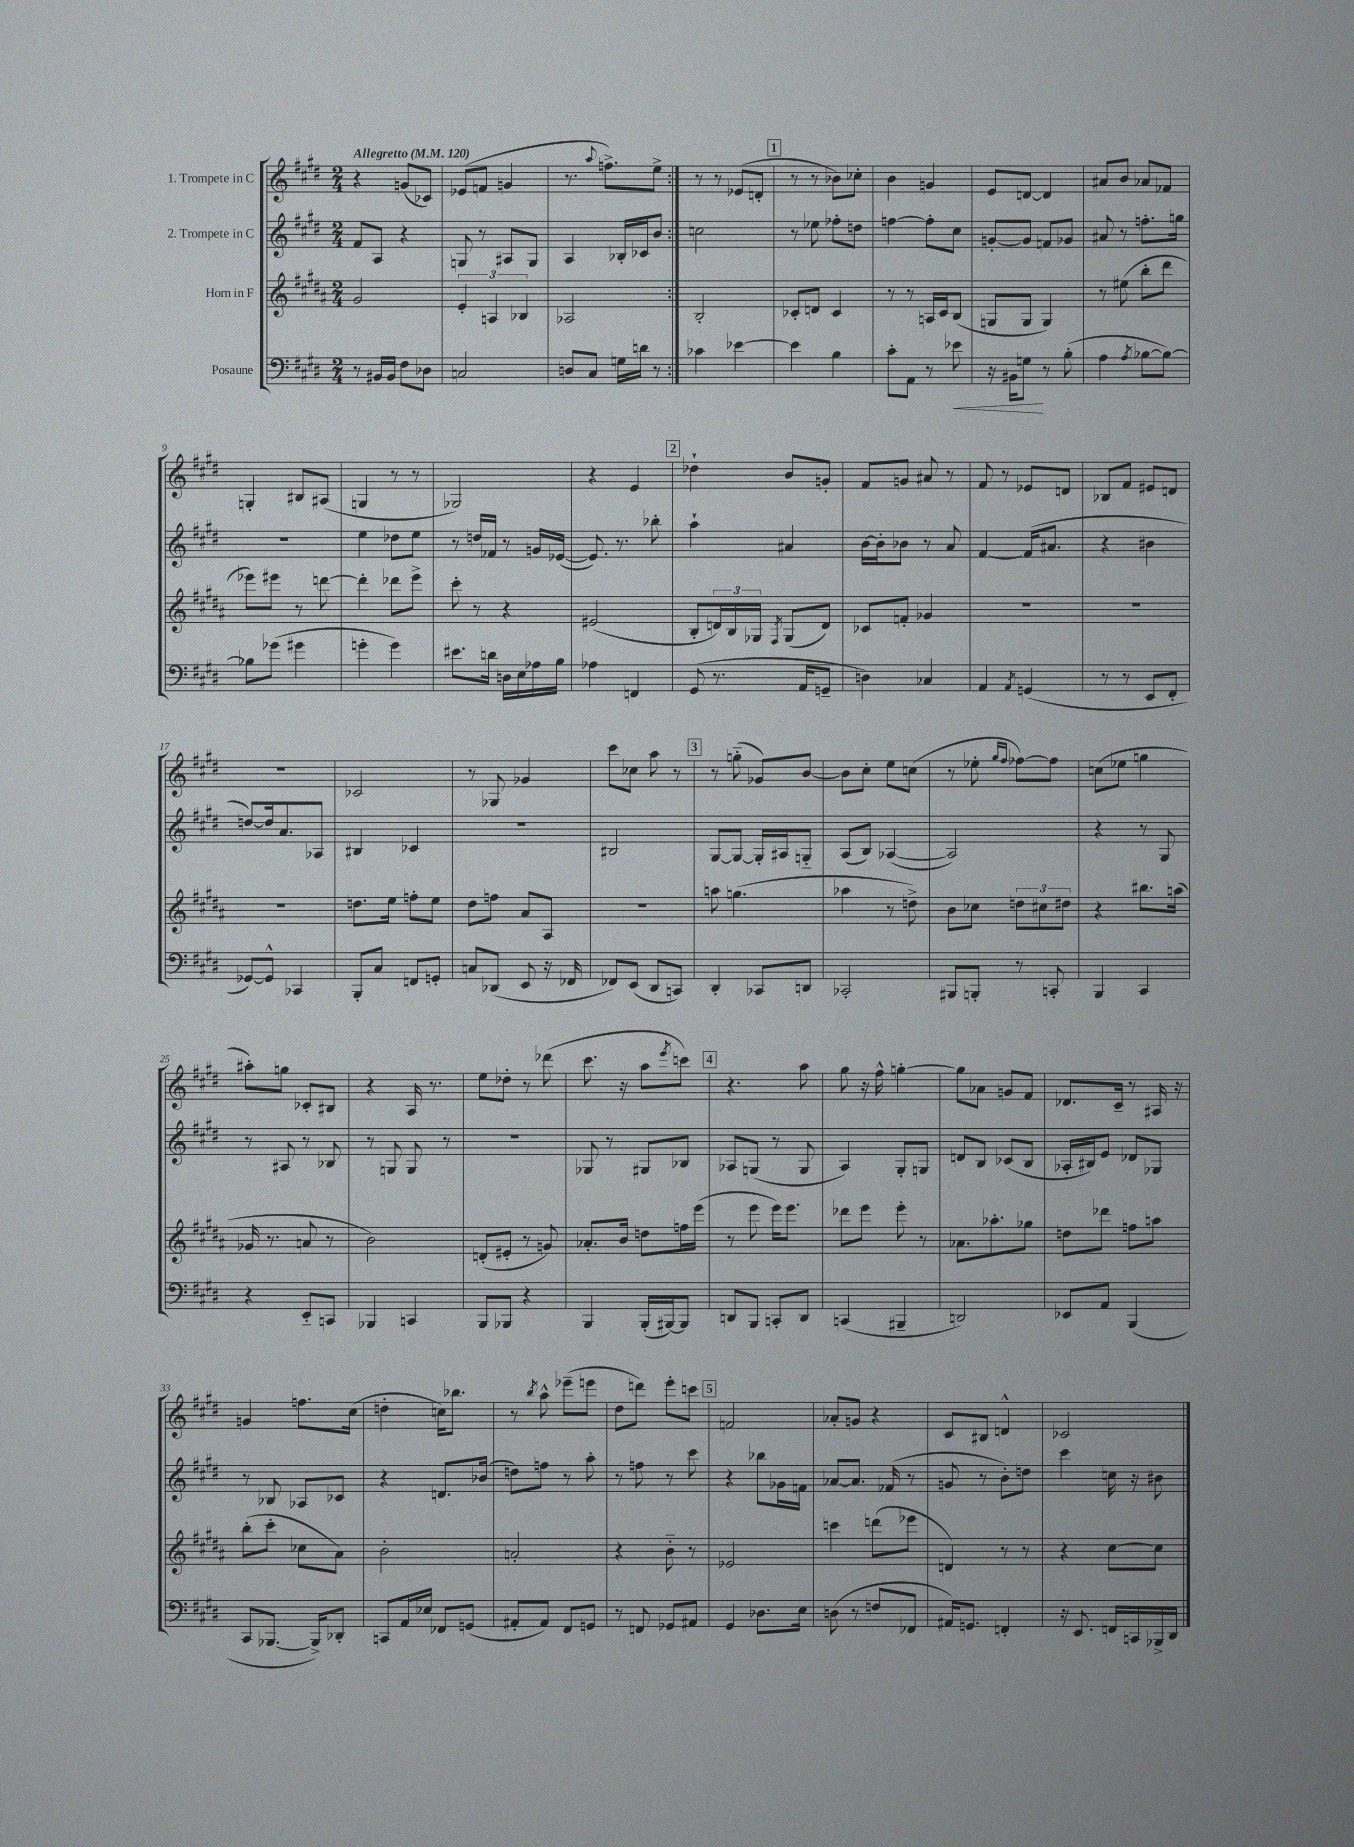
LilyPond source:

<<
\new StaffGroup <<
\new Staff = "s0" \with { instrumentName = "1. Trompete in C" } {
    \clef treble \key e \major \numericTimeSignature \time 2/4 \tempo "Allegretto" 4 = 120
    \repeat volta 2 { r4 g'8( ces'8) |
    ees'8( f'8 g'4 |
    r8. \appoggiatura { a''8 } f''8.->) e''8-> | }
    r8 r8 ees'8( d'8-. |
    \mark \markup { \box "1" } r8 r8 bes'8) ces''8-. |
    b'4 g'4 |
    e'8 d'8~ d'4 |
    ais'8 b'8 aes'8 fes'8 |
    g4-. bis8 ais8( |
    g4 r8 r8 |
    ges2) |
    r4 e'4 |
    \mark \markup { \box "2" } des''4-! b'8 g'8-. |
    fis'8 g'8 ais'8 r8 |
    fis'8 r8 ees'8 d'8 |
    bes8 fis'8 eis'8 d'8 |
    R2 |
    ces'2 |
    r8 ges8 ges'4 |
    cis'''8 ces''8 a''8 r8 |
    \mark \markup { \box "3" } r8 g''8-_( ges'8) b'8~ |
    b'8 cis''8-. e''8 c''8( |
    r8 ees''8-. \grace { gis''16 fis''16 } fes''8~) fes''8 |
    c''8( ees''8 g''4 |
    ais''8-.) g''8 ces'8-. bis8 |
    r4 a16 r8. |
    e''8 des''8-. r8 des'''8( |
    cis'''8. r16 a''8 \acciaccatura { e'''8 } c'''8) |
    \mark \markup { \box "4" } r4. a''8 |
    gis''8 r16 fis''16-^ g''4~-. |
    g''8 aes'8 g'8 fis'8 |
    des'8. cis'16-- r8 ais16 r16 |
    g'4 f''8. cis''16( |
    d''4-. c''16) bes''8. |
    r8 \acciaccatura { b''8 } a''8-^ ees'''8--( e'''8 |
    dis''8 d'''8) e'''8-. c'''8 |
    \mark \markup { \box "5" } f'2 |
    aes'8-. g'8 r4 |
    cis'8 bis8 d'4-^ |
    ces'2 \bar "|." |
}
\new Staff = "s1" \with { instrumentName = "2. Trompete in C" } {
    \clef treble \key e \major \numericTimeSignature \time 2/4
    \repeat volta 2 { fis'8 a8 r4 |
    g8 r8 ais8 g8 |
    a4 bes16-. ces'16 b'8 | }
    c''2 |
    \mark \markup { \box "1" } r8 ees''8 fes''8-. d''8 |
    f''4~ f''8-. cis''8 |
    g'8~-. g'8 f'8 ges'8 |
    ais'8 r8 f''8.-. g''16 |
    R2 |
    e''4 des''8 e''8 |
    r8 d''16 fes'16 r8 g'16 ees'16~( |
    ees'8.) r8. bes''8-. |
    \mark \markup { \box "2" } a''4-! ais'4 |
    b'16~ b'16-. bes'8 r8 a'8 |
    fis'4~ fis'16( ais'8. |
    r4 bis'4 |
    d''8~) d''16 a'8. aes8 |
    bis4 ces'4 |
    R2 |
    bis2 |
    \mark \markup { \box "3" } gis8~ gis8~ gis16-. ais16 g8-_ |
    a8( b8) aes4~( |
    aes2) |
    r4 r8 gis8 |
    r8 ais8 r8 bes8 |
    r8 g8 g8 r8 |
    R2 |
    ges8 r8 gis8 bes8 |
    \mark \markup { \box "4" } aes8 g8( r8 g8 |
    a4) gis8-. g8 |
    d'8 b8 ces'8( b8 |
    aes16-. bis16) e'8 des'8 ges8 |
    r8 bes8 aes8 ces'8 |
    r4 d'8. bes'16( |
    d''8) f''8 r8 a''8-. |
    r8 f''8 r8 cis'''8 |
    \mark \markup { \box "5" } r4 bes''8 ges'16 f'16 |
    aes'8~ aes'8. fes'16( r8 |
    g'8 r8 b'8-.) d''8 |
    cis'''4 c''16 r16 bis'8 \bar "|." |
}
\new Staff = "s2" \with { instrumentName = "Horn in F" } {
    \clef treble \key b \major \numericTimeSignature \time 2/4
    \repeat volta 2 { gis'2 |
    \tuplet 3/2 { e'4-. a4 bes4 } |
    aes2 | }
    b2-. |
    \mark \markup { \box "1" } ces'8-. d'8 ces'4 |
    r8 r8 a16 cis'16 b8( |
    g8 g8 g4) |
    r8 eis''8( b''8-. dis'''8 |
    ees'''8) eis'''8 r8 d'''8~ |
    d'''4-. des'''8 e'''8-> |
    cis'''8-. r8 r4 |
    eis'2( |
    \mark \markup { \box "2" } b8-. \tuplet 3/2 { d'16) b16 ges16 } \acciaccatura { fis8 } ges8( d'8) |
    ces'8 f'8-. ges'4 |
    R2 |
    R2 |
    R2 |
    d''8. e''16 f''8-. e''8 |
    dis''8 f''8 ais'8 ais8 |
    R2 |
    \mark \markup { \box "3" } a''8 g''4.( |
    aes''4 r8 d''8->) |
    b'8 ces''8 \tuplet 3/2 { d''8 cis''8 dis''8 } |
    r4 bis''8. a''16( |
    ges'16 r8. a'8 r8 |
    b'2) |
    d'8-.( eis'8-. r8 g'8) |
    aes'8.-. b'16 d''8 f''16 e'''16( |
    \mark \markup { \box "4" } r8 e'''8 e'''16) e'''8. |
    des'''8 e'''8 e'''8-. r8 |
    aes'8. aes''8.-. ges''8 |
    d''8 des'''8 f''8 a''8 |
    b''8-.( cis'''8-. ces''8 ais'8) |
    b'2-. |
    a'2-. |
    r4 b'8-_ r8 |
    \mark \markup { \box "5" } ees'2 |
    c'''4 d'''8( ees'''8 |
    d'4) r8 r8 |
    r4 cis''8~ cis''8 \bar "|." |
}
\new Staff = "s3" \with { instrumentName = "Posaune" } {
    \clef bass \key e \major \numericTimeSignature \time 2/4
    \repeat volta 2 { r8 bis,16 bis,16 fis8 des8 |
    c2 |
    d8 cis8 g16 d'16 r8 | }
    ces'4 ees'4~ |
    \mark \markup { \box "1" } ees'4 b4 |
    cis'8-. a,8 r8 ees'8\< |
    r16 bis,16 g8\! r8 b8-.( |
    a4 \acciaccatura { a8 } bes8~ bes8~) |
    bes8 ges'8( gis'4 |
    g'4-. g'4) |
    eis'8. d'16 d16 e16 aes16 b16 |
    aes4 f,4 |
    \mark \markup { \box "2" } gis,8( r8. a,16 g,8-- |
    d4) ces4 |
    a,4 \acciaccatura { a,8 } g,4( |
    r8 r8 e,8 fis,8-. |
    ges,8~) ges,8-^ ces,4 |
    b,,8-. cis8 f,8 g,8-. |
    c8 des,8( e,8 r16 fes,16 |
    fes,8) e,8( dis,8 c,8) |
    \mark \markup { \box "3" } dis,4-. ces,8 d,8 |
    ces,2-. |
    bis,,8 b,,8-. r8 c,8-. |
    b,,4 cis,4 |
    r4 e,8-_ c,8 |
    bes,,4 c,4 |
    b,,8 bes,,8 r4 |
    b,,4 b,,16-.( bis,,16~) bis,,8 |
    \mark \markup { \box "4" } d,8 b,,8 c,8-. d,8 |
    c,4( bis,,4-- |
    d,2) |
    ees,8 a,8 b,,4( |
    cis,8 bes,,8.~ bes,,16->) des,8-. |
    c,8 a,16 ees16 fes,8 g,8( |
    ais,8-. ais,8) fis,8 g,8 |
    r8 f,8 ges,8 ais,8 |
    \mark \markup { \box "5" } gis,4 des8. e16 |
    d8( r8 f8 fes,8 |
    ais,16) g,8. f,4-. |
    r16 e,8. f,16 c,16 bes,,16-> dis,16 \bar "|." |
}
>>
>>
